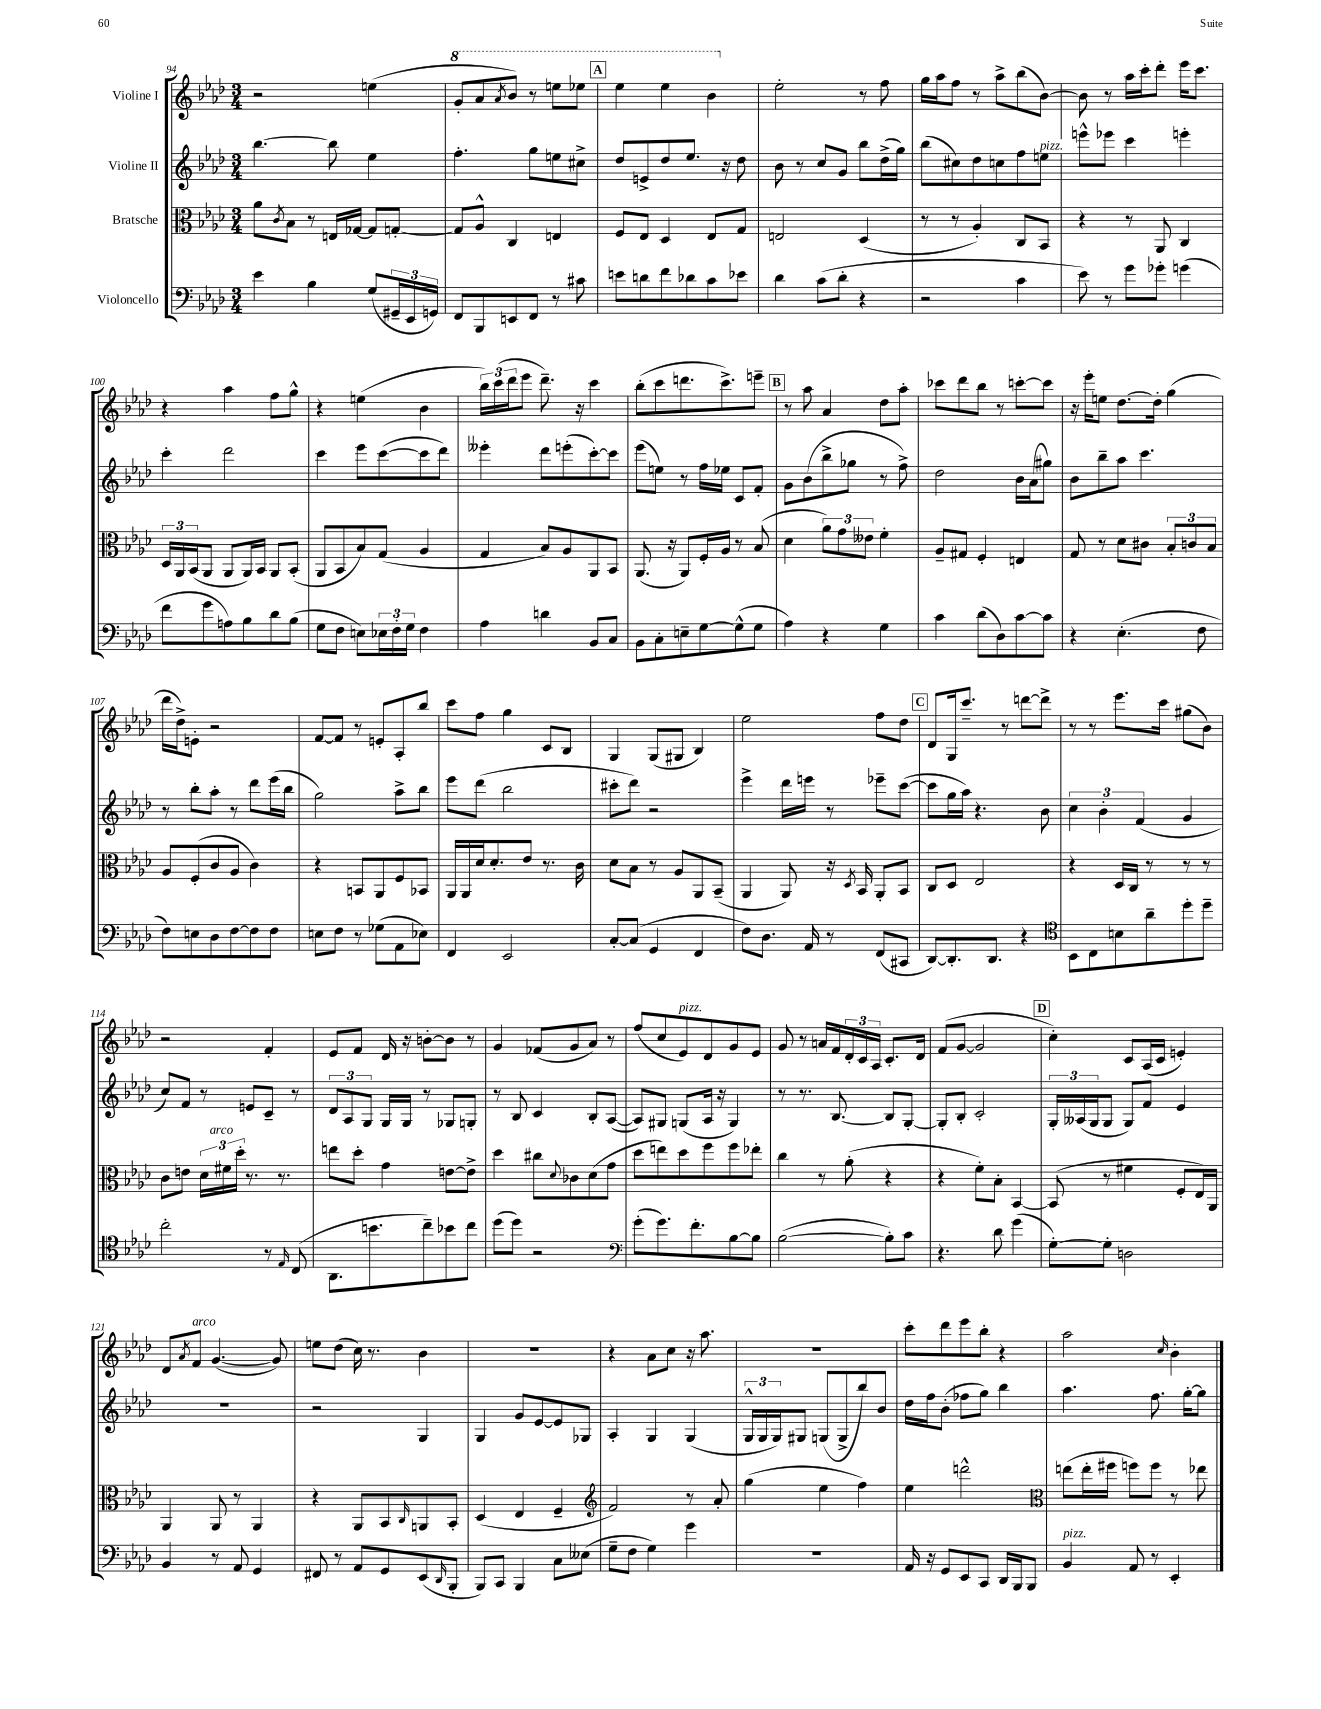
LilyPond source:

<<
\new StaffGroup <<
\new Staff = "s0" \with { instrumentName = "Violine I" } {
    \clef treble \key aes \major \numericTimeSignature \time 3/4
    r2 e''4( |
    \ottava #1 g''8-. aes''8 \acciaccatura { aes''8 } bes''8) r8 e'''8 ees'''8 |
    \mark \markup { \box "A" } ees'''4 ees'''4 bes''4 \ottava #0 |
    ees''2-. r8 f''8 |
    g''16 aes''16 f''8 r8 aes''8-> bes''8( bes'8~) |
    bes'8 r8 aes''16 c'''16-. des'''8-. ees'''16 c'''8. |
    r4 aes''4 f''8 g''8-^ |
    r4 e''4( bes'4 |
    \tuplet 3/2 { bes''16) c'''16( des'''16 } ees'''8 des'''8.--) r16 c'''4 |
    bes''8-.( c'''8 d'''8. c'''8.->) e'''8-- |
    \mark \markup { \box "B" } r8 aes''8 aes'4 des''8 aes''8-. |
    ces'''8 des'''8 bes''8 r8 c'''8~-. c'''8 |
    r16 ees'''16-. e''8 des''8.~ des''16-. g''4( |
    des'''16 des''16->) e'8-. r2 |
    f'8~ f'8 r8 e'8-. aes8-. bes''8 |
    c'''8 f''8 g''4 c'8 bes8 |
    g4 g8( gis8 bes4) |
    ees''2 f''8 des''8 |
    \mark \markup { \box "C" } des'8 g16 c'''8.-- r8 d'''8~ d'''8-> |
    r8 r8 ees'''8. c'''16 gis''8( bes'8) |
    r2 f'4-. |
    ees'8 f'8 des'16 r16 b'8~-. b'8 r8 |
    g'4 fes'8( g'8 aes'8) r8 |
    f''8( c''8 ees'8^\markup { \italic "pizz." }) des'8 g'8 ees'8 |
    g'8 r8 a'16 f'16 \tuplet 3/2 { des'16-. c'16 aes16 } c'8.-. des'16 |
    f'8( g'8~ g'2 |
    \mark \markup { \box "D" } c''4-.) c'8 aes16( c'16 e'4-.) |
    des'8 \acciaccatura { aes'8 } f'8^\markup { \italic "arco" } g'4.~( g'8) |
    e''8 des''8( c''16) r8. bes'4 |
    R2. |
    r4 aes'8 c''8 r16 aes''8. |
    r2. |
    c'''8-. des'''8 ees'''8 bes''8-. r4 |
    aes''2 \grace { c''16 } bes'4-. \bar "|." |
}
\new Staff = "s1" \with { instrumentName = "Violine II" } {
    \clef treble \key aes \major \numericTimeSignature \time 3/4
    bes''4.~ bes''8 ees''4 |
    f''4.-. g''8 e''8 cis''8-> |
    \mark \markup { \box "A" } des''8 e'8-> des''8 ees''8. r16 des''8 |
    bes'8 r8 c''8 g'8 bes''8 des''16->( g''16) |
    bes''8( cis''8) des''8 c''8 f''8 e''8^\markup { \italic "pizz." } |
    e'''8-^ ees'''8 c'''4 e'''4-. |
    c'''4-. des'''2 |
    c'''4 ees'''8 c'''8~( c'''8 des'''8) |
    eeses'''4-. des'''8 e'''8-.( c'''8~-.) c'''8 |
    ees'''8( e''8) r8 f''16 ees''16 c'8 f'8-. |
    \mark \markup { \box "B" } g'8 bes'8( bes''8-> ges''8 r8 f''8->) |
    des''2 bes'16 aes'16( gis''8) |
    bes'8 bes''8-- aes''8 c'''4. |
    r8 bes''8-. aes''8-. r8 des'''8 ees'''16( bes''16 |
    g''2) aes''8-> bes''8 |
    ees'''8 des'''8( bes''2 |
    cis'''8-. des'''8) r2 |
    ees'''4-> des'''16 e'''16 r8 ees'''8-- c'''8~( |
    \mark \markup { \box "C" } c'''8 g''16 aes''16) r4. bes'8 |
    \tuplet 3/2 { c''4 bes'4-. f'4( } g'4 |
    c''8) f'8 r8 e'8 c'8-- r8 |
    \tuplet 3/2 { des'8 aes8 g8 } g16 g16 r8 ges8 g8-. |
    r8 bes8 c'4 bes8-. aes8~( |
    aes8) gis8 g8( aes16 r16 g4) |
    r8 r8. bes8.~ bes8 g8~-. |
    g8-. bes8-. c'2-. |
    \mark \markup { \box "D" } \tuplet 3/2 { g16-. aeses16( g16 } g8 g8) f'8 ees'4 |
    R2. |
    r2 g4 |
    g4 g'8 ees'8~ ees'8 ges8 |
    aes4-. g4 g4( |
    \tuplet 3/2 { g16-^ g16 g16) } gis8 g8( g8-> bes''8) bes'8 |
    des''16 f''16 bes'8-.( fes''8 g''8) bes''4 |
    aes''4. f''8. g''16~-. g''8 \bar "|." |
}
\new Staff = "s2" \with { instrumentName = "Bratsche" } {
    \clef alto \key aes \major \numericTimeSignature \time 3/4
    aes'8 \acciaccatura { c'8 } bes8 r8 e16 ges16~ ges8 g8~-. |
    g8 aes8-^ c4 e4 |
    \mark \markup { \box "A" } f8 ees8 des4 ees8 g8 |
    e2 des4( |
    r8 r8 aes4-.) c8 bes,8 |
    r4 r8 aes,8 c4 |
    \tuplet 3/2 { des16 aes,16 bes,16( } aes,8 aes,8 aes,16) bes,16 aes,8 bes,8-.( |
    aes,8 bes,8 bes8) g8( aes4 |
    g4 bes8) aes8 aes,8 bes,8 |
    aes,8.( r16 aes,8) f16-. aes16 r8 bes8( |
    \mark \markup { \box "B" } des'4 \tuplet 3/2 { aes'8) g'8 eeses'8 } f'4-. |
    aes8-- gis8 f4-. e4 |
    g8 r8 des'8 cis'8 \tuplet 3/2 { bes8-. c'8 bes8 } |
    aes8 f8-.( c'8 aes8 c'4) |
    r4 b,8 aes,8 f8 bes,8 |
    aes,16 aes,16 des'16 des'8.-. ees'8 r8. c'16 |
    des'8 bes8 r8 aes8 aes,8 bes,8--( |
    aes,4 aes,8) r16 \acciaccatura { des8 } bes,16 aes,8-. bes,8 |
    \mark \markup { \box "C" } c8 des8 ees2 |
    r4 des16 c16 r8 r8 r8 |
    c'8 e'8 \tuplet 3/2 { des'16 fis'16^\markup { \italic "arco" } des''16-. } r8. r8. |
    e''8 des''8-. g'4 e'8~ e'8-> |
    des''4 cis''8 \appoggiatura { des'8 } ces'8 des'8( g'8 |
    des''8 e''8) des''8 f''8 f''8 ees''8-. |
    c''4 r8 aes'8-.( r4 |
    r4 f'8-.) bes8-. bes,4~ |
    \mark \markup { \box "D" } bes,8( r8 fis'4 f8-. ees16) aes,16 |
    aes,4 aes,8 r8 aes,4 |
    r4 aes,8 bes,8 \grace { c16 } a,8 bes,8-. |
    des4( ees4 f4-- |
    \clef treble f'2) r8 aes'8-. |
    g''4( ees''4 f''4) |
    ees''4 d'''2-^ |
    \clef alto e''8( e''16-. fis''16 f''8) f''8 r8 ees''8 \bar "|." |
}
\new Staff = "s3" \with { instrumentName = "Violoncello" } {
    \clef bass \key aes \major \numericTimeSignature \time 3/4
    ees'4 bes4 g8( \tuplet 3/2 { gis,16-- ees,16 g,16) } |
    f,8 bes,,8 e,8 f,8 r8 cis'8 |
    \mark \markup { \box "A" } e'8 d'8 f'8 des'8 c'8 ees'8 |
    des'4 c'8( des'8-. r4 |
    r2 c'4 |
    ees'8) r8 g'8 ges'8-. g'4( |
    f'8 g'8 a8) bes8 des'8 bes8( |
    g8 f8 e8) \tuplet 3/2 { ees16 f16-. g16 } f4 |
    aes4 d'4 bes,8 c8 |
    bes,8 c8-. e8-- g8~ g8-^( g8 |
    \mark \markup { \box "B" } aes4) r4 g4 |
    c'4 des'8( des8) c'8~ c'8 |
    r4 ees4.-.( f8 |
    f8) e8 des8 f8~ f8 f8 |
    e8 f8 r8 ges8( aes,8 ees8) |
    f,4 ees,2 |
    c8~-. c8( g,4 f,4 |
    f8) des8. aes,16 r8 f,8( cis,8 |
    \mark \markup { \box "C" } des,8~) des,8.-. des,8. r4 |
    \clef tenor bes,8 c8 b8 aes'8-- des''8-. des''8-- |
    c''2-. r8 \grace { ees16 } c8( |
    aes,8. b'8. c''8--) bes'8 c''8 |
    des''8( des''8) r2 |
    \clef bass g'8-.( g'8.) f'8.-. bes8~ bes8 |
    bes2~( bes8-.) c'8 |
    r4. des'8 g'4( |
    \mark \markup { \box "D" } g8~-.) g8-. d2 |
    bes,4 r8 aes,8 g,4 |
    fis,8 r8 aes,8 g,8 ees,8( \grace { des,16 } bes,,8-. |
    bes,,8) c,8 bes,,4 c8 eeses8( |
    g8-- f8 g4) g'4 |
    R2. |
    aes,16 r16 g,8 ees,8 c,8 des,16 bes,,16 bes,,8 |
    bes,4^\markup { \italic "pizz." } aes,8 r8 ees,4-. \bar "|." |
}
>>
>>
\layout { \context { \Score currentBarNumber = #94 } }
